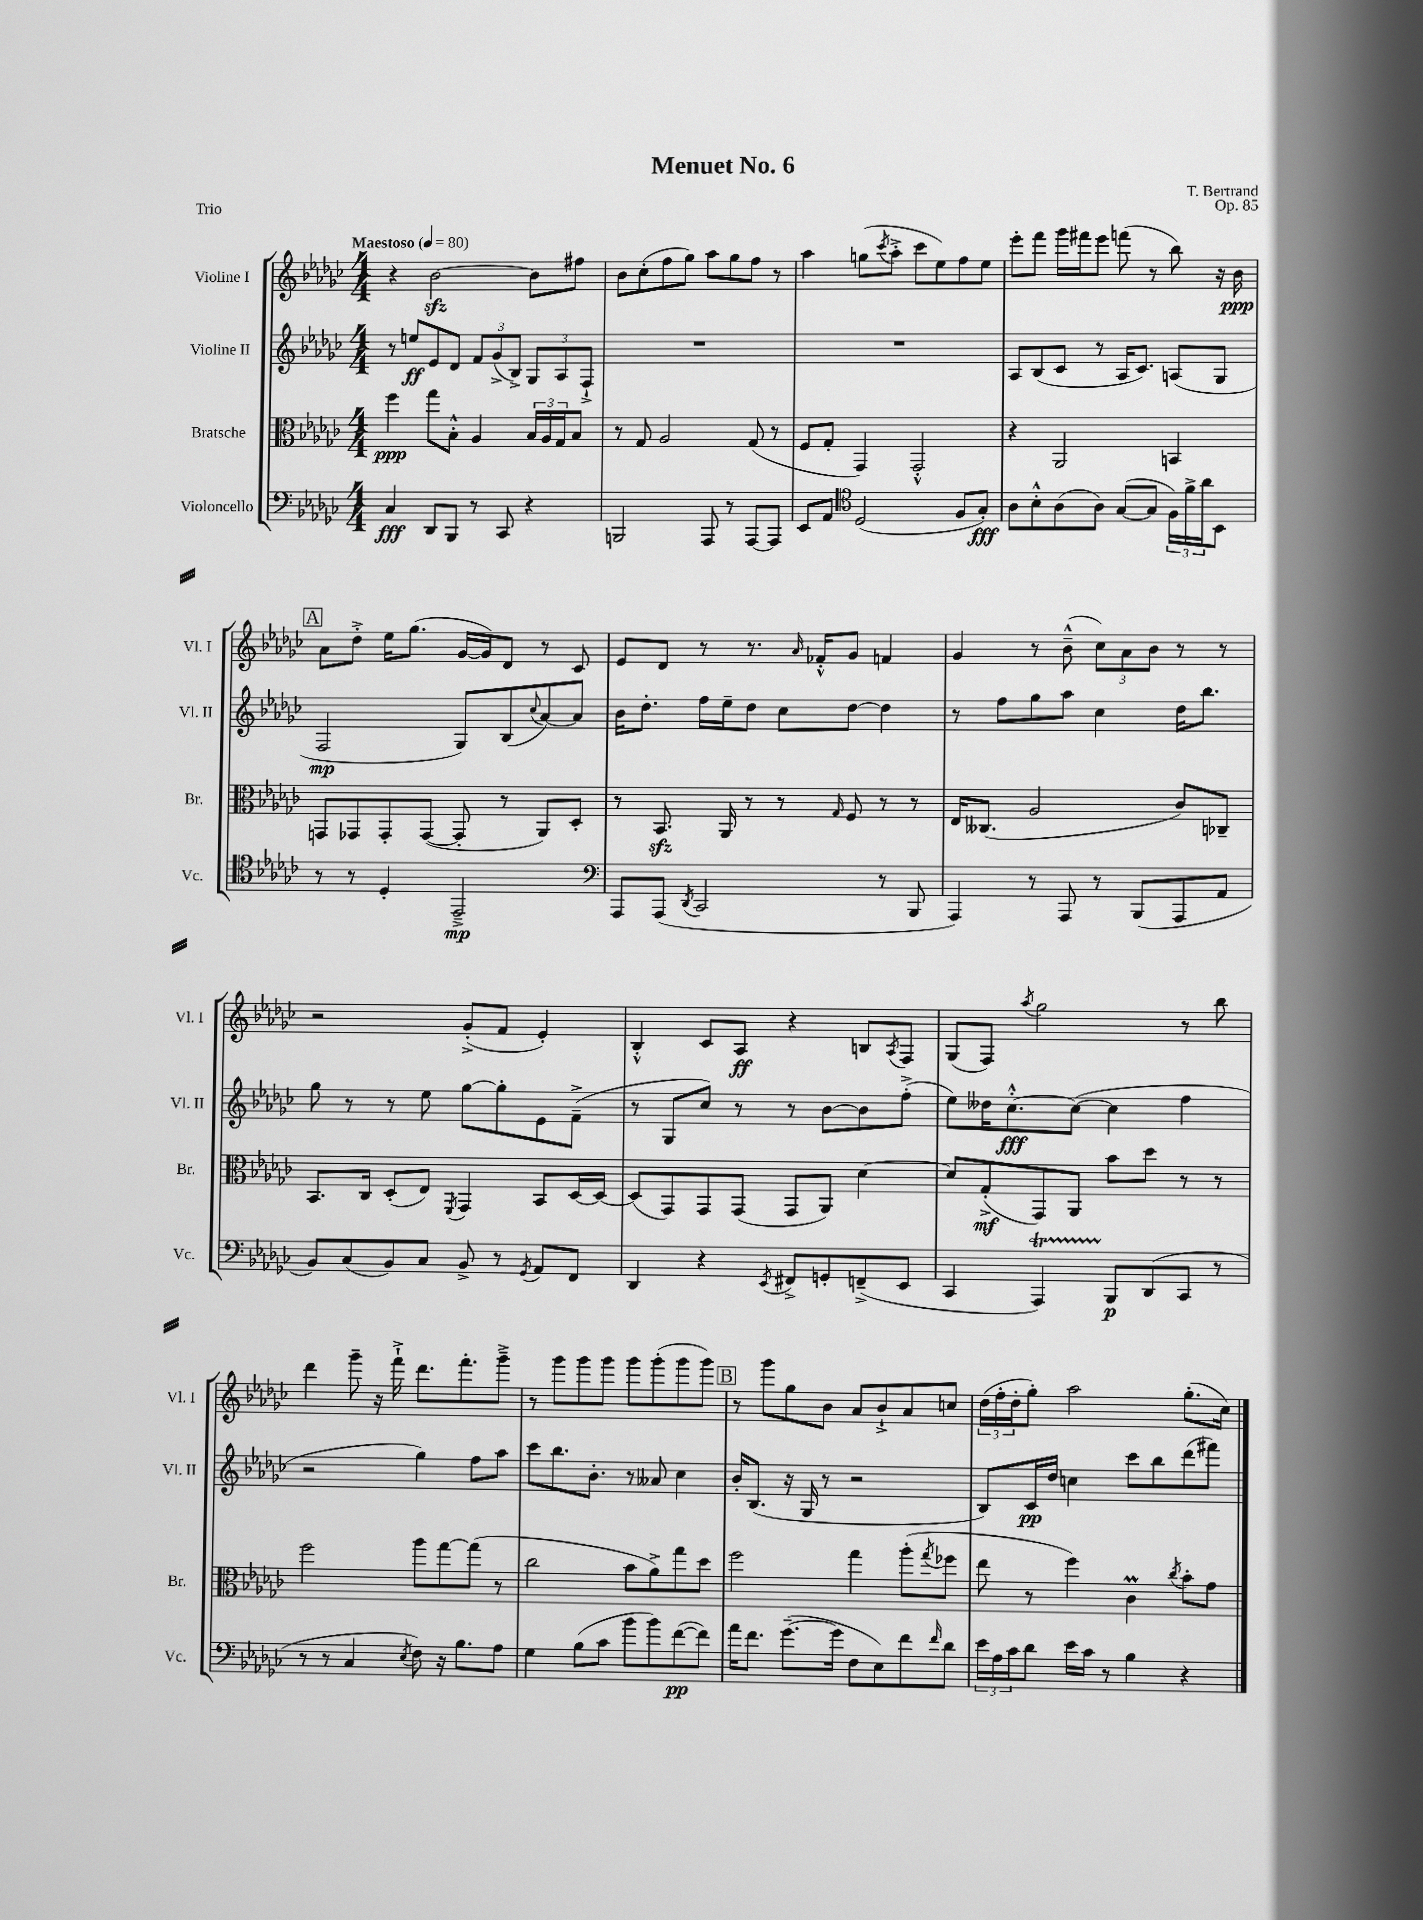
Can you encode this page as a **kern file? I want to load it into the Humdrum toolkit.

**kern	**kern	**kern	**kern
*staff4	*staff3	*staff2	*staff1
*clefF4	*clefC3	*clefG2	*clefG2
*k[b-e-a-d-g-c-]	*k[b-e-a-d-g-c-]	*k[b-e-a-d-g-c-]	*k[b-e-a-d-g-c-]
*M4/4	*M4/4	*M4/4	*M4/4
*MM80	*MM80	*MM80	*MM80
4C-	4ff	8r	4r
.	.	8ee	.
8DD-	8gg-	8e-	[2b-
8BBB-	8B-'^^	8d-	.
8r	4A-	12f	.
.	.	(12g-^	.
8CC-	.	.	.
.	.	12B-^)	.
4r	24B-	12G-	8b-]
.	24A-	.	.
.	24G-	12A-	.
.	8B-	.	8ff#
.	.	12F`^	.
=	=	=	=
2BBB	8r	1r	8b-
.	8G-	.	(8cc-'
.	2A-	.	8ff
.	.	.	8gg-)
8AAA-	.	.	8aa-
8r	.	.	8gg-
[8AAA-	(8G-	.	8ff
8AAA-]	8r	.	8r
=	=	=	=
8EE-	8F	1r	4aa-
8AA-	8G-'	.	.
*clefC4	*	*	*
(2D-	4GG-)	.	(8gg
.	.	.	8qccc-
.	.	.	8aa-'^
.	2GG-'^^	.	8ccc-
.	.	.	8ee-)
8F	.	.	8ff
8G-')	.	.	8ee-
=	=	=	=
8A-	4r	8A-	8eee-'
8B-'^^	.	(8B-	8fff
(8A-	2AA-	8c-	16ggg-
.	.	.	16fff#
8A-)	.	8r	8eee-
([8G-	.	16A-	(8fff
.	.	8.c-)	.
8G-]	.	.	8r
24F)	4BB	(8A	8bb-)
24f^	.	.	.
24a-	.	.	.
8BB-	.	8G-	16r
.	.	.	16b-
=	=	=	=
8r	8GG	2F	8a-
8r	8GG-	.	8dd-'^
4D-'	8GG-'	.	16ee-
.	.	.	(8.gg-
.	([8GG-	.	.
2EE-~^	8GG-']	8G-)	[16g-
.	.	.	16g-])
.	8r	(8B-	8d-
.	.	8qqcc-	.
.	8AA-)	[8a-)	8r
.	8D-'	8a-]	8c-
=	=	=	=
*clefF4	*	*	*
8AAA-	8r	16b-	8e-
.	.	8.dd-'	.
(8AAA-	8.BB-	.	8d-
8qDD-	.	.	.
2CC-	.	16ff	8r
.	16AA-	16ee-~	.
.	8r	8dd-	8.r
.	8r	8cc-	.
.	.	.	16qqa-
.	.	.	16f-'^^
.	16qqG-	.	.
.	8F	[8dd-	8g-
8r	8r	4dd-]	4f
8BBB-	8r	.	.
=	=	=	=
4AAA-)	16E-	8r	4g-
.	(8.C--	.	.
.	.	8ff	.
8r	2A-	8gg-	8r
8AAA-	.	8aa-	(8b-~^^
8r	.	4cc-	12cc-)
.	.	.	12a-
(8BBB-	.	.	.
.	.	.	12b-
8AAA-	8c-)	16dd-	8r
.	.	8.bb-	.
8AA-	8C-~	.	8r
=	=	=	=
8BB-)	8.BB-	8gg-	2r
(8C-	.	8r	.
.	16C-	.	.
8BB-)	(8D-'	8r	.
8C-	8E-)	8ee-	.
.	8qFF	.	.
8BB-^	4GG-	[8gg-	(8g-'^
8r	.	8gg-']	8f
8qGG-	.	.	.
8AA-	8BB-	8e-	4e-')
8FF	[16D-	(8f~^	.
.	16D-_	.	.
=	=	=	=
4DD-	(8D-]	8r	4B-'^^
.	8GG-)	8G-	.
4r	8GG-	8cc-)	8c-
.	(8GG-	8r	8A-
8qEE-	.	.	.
8FF#^	8GG-	8r	4r
8GG'	8AA-)	[8b-	.
(8FF~^	[4d-	8b-]	8B
.	.	.	8qA-
8EE-	.	(8ff'^	8F
=	=	=	=
4CC-	8d-]	8ee-)	(8G-
.	(8G-'^	16dd--	8F)
.	.	[8.cc-'^^	.
.	.	.	8qaa-
4AAA-)	8GG-)	.	2gg-
.	8AA-	(8cc-_	.
8BBB-	8b-	4cc-]	.
(8DD-	8dd-	.	.
8CC-	8r	4ff	8r
8r	8r	.	8bb-
=	=	=	=
8r	2ff	2r	4ddd-
8r	.	.	.
4C-	.	.	8ggg-~
.	.	.	16r
.	.	.	16fff`^
8qE-	.	.	.
8F)	8aa-	4gg-)	8.ddd-
16r	[8gg-	.	.
8.B-	.	.	8.fff'
.	(8gg-]	8ff	.
8A-	8r	8aa-	8ggg-~^
=	=	=	=
4G-	2cc-	8ccc-	8r
.	.	8.bb-	8ggg-
(8B-	.	.	8ggg-
.	.	8.b-'	.
8c-	.	.	8ggg-
8b-	8b-	8r	8ggg-
8b-)	8a-^)	8a--	(8ggg-'
([8f	8gg-	4cc-	8ggg-
8f])	8dd-	.	8ggg-)
=	=	=	=
16a-	2ff	16b-'	8r
8.f	.	(8.B-	.
.	.	.	8ggg-
([8.g-~	.	16r	8gg-
.	.	16G-	.
.	.	8r	8b-
16g-]	.	.	.
8F	4gg-	2r	8a-
8E-)	.	.	8b-`^
8f	(8aa-'	.	8a-
16qqf	8qgg-	.	.
8d-	8ff-	.	8cc
=	=	=	=
24e-	8ee-	8B-)	(24dd-
24A-	.	.	24ff'
24c-	.	.	24dd-'
8d-	8r	16c-	8gg-')
.	.	16dd-	.
16e-	4ff)	4cc	2aa-
16c-	.	.	.
8r	.	.	.
4B-	4c-	8ccc-	.
.	.	8bb-	.
.	8qcc-	.	.
4r	8b-'	(8ddd-	(8.gg-'
.	8g-	8fff#)	.
.	.	.	16cc-)
==	==	==	==
*-	*-	*-	*-
